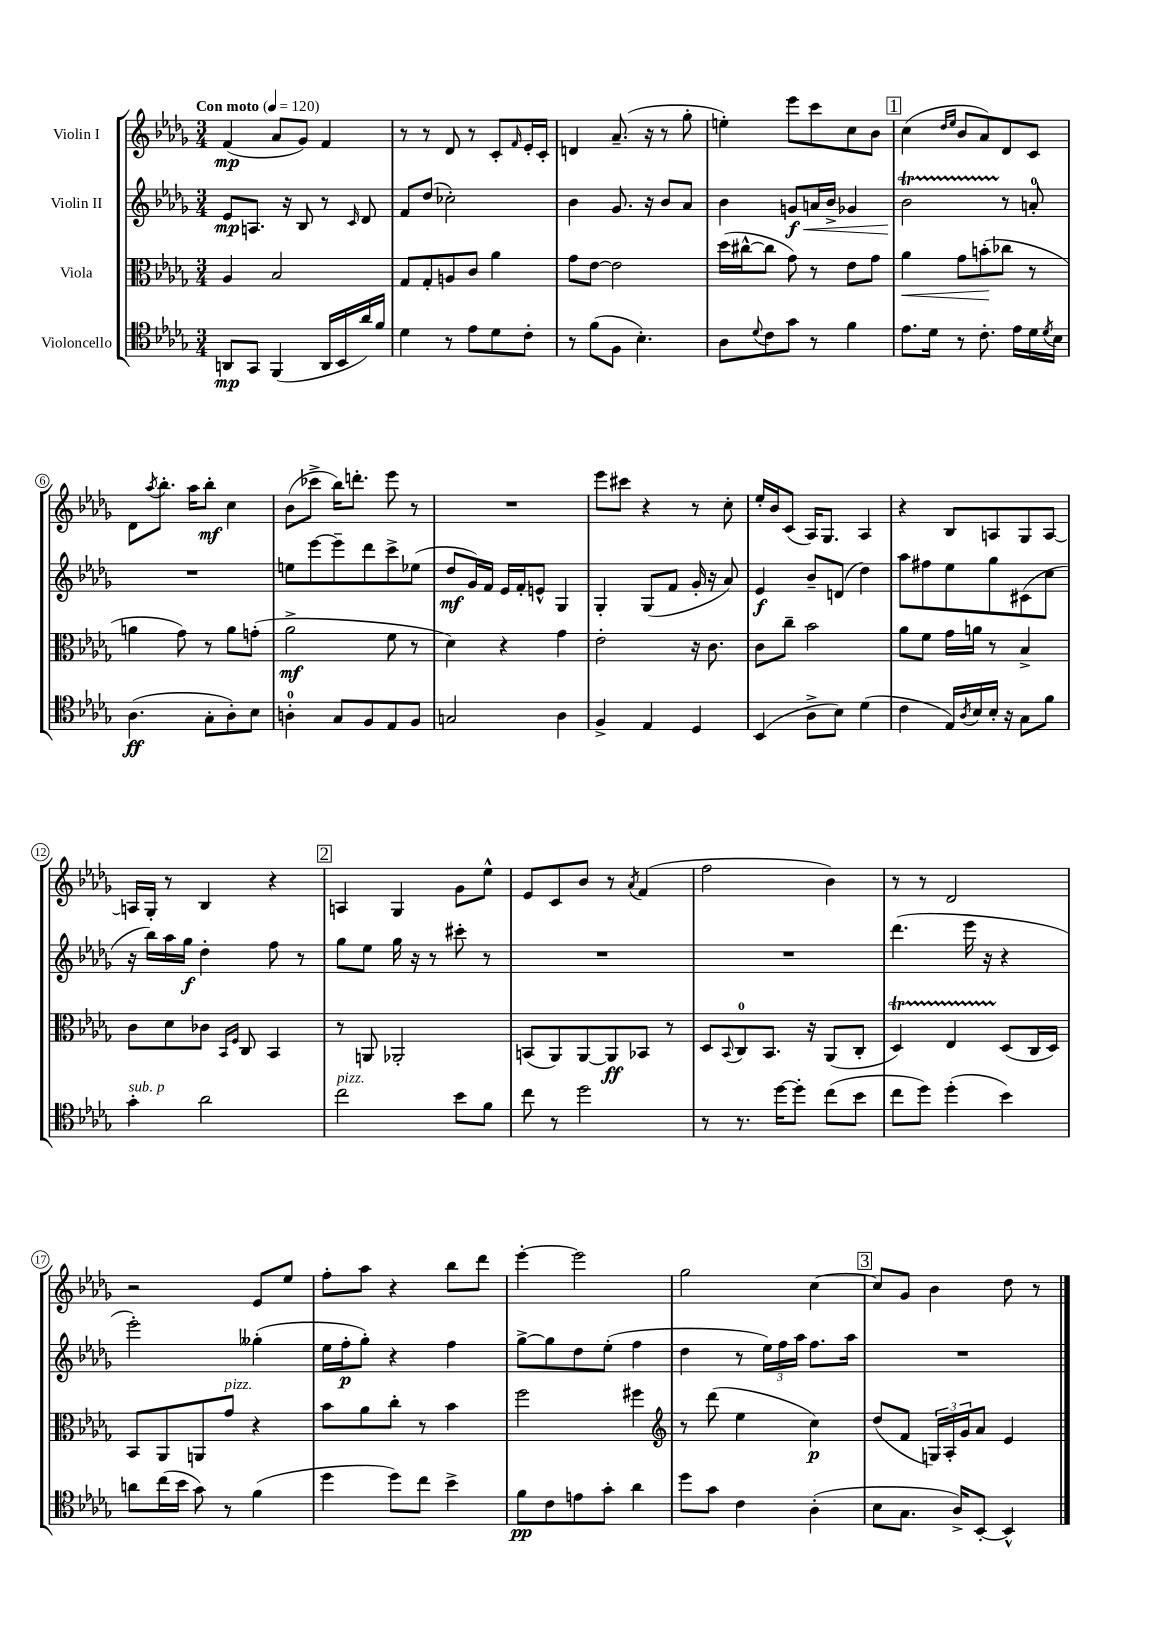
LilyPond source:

<<
\new StaffGroup <<
\new Staff = "s0" \with { instrumentName = "Violin I" } {
    \clef treble \key des \major \numericTimeSignature \time 3/4 \tempo "Con moto" 4 = 120
    f'4\mp( aes'8 ges'8) f'4 |
    r8 r8 des'8 r8 c'8-. \grace { f'16 } ees'16-. c'16-. |
    d'4 aes'8.--( r16 r8 ges''8-. |
    e''4-.) ees'''8 c'''8 c''8 bes'8 |
    \mark \markup { \box "1" } c''4( \grace { des''16 ees''16 } bes'8 aes'8) des'8 c'8 |
    des'8 \acciaccatura { aes''8 } bes''8.-. aes''16 bes''8-.\mf c''4 |
    bes'8( ces'''8-> bes''16) d'''8.-. ees'''8 r8 |
    R2. |
    ees'''8 cis'''8 r4 r8 c''8-. |
    ees''16-. bes'16 c'8( aes16) ges8. aes4 |
    r4 bes8 a8 ges8 a8~ |
    a16 ges16-. r8 bes4 r4 |
    \mark \markup { \box "2" } a4 ges4 ges'8 ees''8-^ |
    ees'8 c'8 bes'8 r8 \acciaccatura { aes'8 } f'4( |
    f''2 bes'4) |
    r8 r8 des'2 |
    r2 ees'8 ees''8 |
    f''8-. aes''8 r4 bes''8 des'''8 |
    ees'''4~-. ees'''2 |
    ges''2 c''4~ |
    \mark \markup { \box "3" } c''8 ges'8 bes'4 des''8 r8 \bar "|." |
}
\new Staff = "s1" \with { instrumentName = "Violin II" } {
    \clef treble \key des \major \numericTimeSignature \time 3/4
    ees'8\mp a8. r16 bes8 r8 \grace { c'16 } des'8 |
    f'8 des''8( ces''2-.) |
    bes'4 ges'8. r16 bes'8 aes'8 |
    bes'4 g'8\f\< a'16 bes'16-> ges'4 |
    \mark \markup { \box "1" } bes'2\startTrillSpan\! r8\stopTrillSpan a'8-0-. |
    R2. |
    e''8 ees'''8~ ees'''8-- des'''8 c'''8-> ees''8( |
    des''8\mf ges'16) f'16 ees'16 f'16-. e'8-^ ges4 |
    ges4-. ges8( f'8 ges'16-. r16 aes'8) |
    ees'4\f bes'8-- d'8( des''4) |
    aes''8 fis''8 ees''8 ges''8 cis'8( c''8 |
    r16 bes''16) aes''16 ges''16\f des''4-. f''8 r8 |
    \mark \markup { \box "2" } ges''8 ees''8 ges''16 r16 r8 cis'''8-. r8 |
    R2. |
    R2. |
    des'''4.( ees'''16 r16 r4 |
    ees'''2-.) geses''4-.( |
    ees''16 f''16-.\p ges''8-.) r4 f''4 |
    ges''8~-> ges''8 des''8 ees''8-.( f''4 |
    des''4 r8 \tuplet 3/2 { ees''16) f''16 aes''16 } f''8. aes''16 |
    \mark \markup { \box "3" } R2. \bar "|." |
}
\new Staff = "s2" \with { instrumentName = "Viola" } {
    \clef alto \key des \major \numericTimeSignature \time 3/4
    aes4 bes2 |
    ges8 ges8-. a8 c'8 aes'4 |
    ges'8 ees'8~ ees'2 |
    des''16( cis''16~-^ cis''8 ges'8) r8 ees'8 ges'8 |
    \mark \markup { \box "1" } aes'4\< ges'8 b'8-.\!( ces''8 r8 |
    a'4 ges'8) r8 a'8 g'8-.( |
    aes'2->\mf f'8 r8 |
    des'4) r4 ges'4 |
    ees'2-. r16 c'8. |
    c'8 c''8-- bes'2 |
    aes'8 f'8 ges'16 a'16 r8 bes4-> |
    c'8 des'8 ces'8 \grace { bes,16 f16 } c8 bes,4 |
    \mark \markup { \box "2" } r8 a,8 aes,2-. |
    b,8( aes,8) aes,8~ aes,8\ff bes,8 r8 |
    des8 \appoggiatura { bes,8 } c8-0 bes,8. r16 aes,8( c8-. |
    des4\startTrillSpan) ees4 des8\stopTrillSpan( c16 des16) |
    bes,8 aes,8 a,8 ges'8^\markup { \italic "pizz." } r4 |
    bes'8 aes'8 c''8-. r8 bes'4 |
    f''2 fis''4 |
    \clef treble r8 des'''8( ees''4 c''4\p) |
    \mark \markup { \box "3" } des''8( f'8 \tuplet 3/2 { g16) aes16-. ges'16 } aes'8 ees'4 \bar "|." |
}
\new Staff = "s3" \with { instrumentName = "Violoncello" } {
    \clef tenor \key des \major \numericTimeSignature \time 3/4
    a,8\mp ges,8 f,4( a,16 bes,16 aes'16) f'16 |
    des'4 r8 ees'8 des'8 c'8-. |
    r8 f'8( f8 bes4.-.) |
    aes8 \appoggiatura { des'8 } c'8 ges'8 r8 f'4 |
    \mark \markup { \box "1" } ees'8. des'16 r8 c'8.-. ees'16 des'16 \acciaccatura { des'8 } bes16 |
    aes4.\ff( ges8-. aes8-.) bes8 |
    a4-0-. ges8 f8 ees8 f8 |
    g2 aes4 |
    f4-> ees4 des4 |
    bes,4( aes8-> bes8) des'4( |
    c'4 ees16) \acciaccatura { aes8 } bes16 bes16-. r16 ges8 f'8 |
    ges'4-.^\markup { \italic "sub. p" } aes'2 |
    \mark \markup { \box "2" } c''2^\markup { \italic "pizz." } bes'8 f'8 |
    c''8 r8 des''2 |
    r8 r8. des''16~ des''8-. c''8( bes'8 |
    c''8 des''8) des''4-.( bes'4) |
    a'8 c''16( bes'16 ges'8) r8 f'4( |
    des''4 des''8) c''8 bes'4-> |
    f'8\pp c'8 e'8 ges'8-. aes'4 |
    des''8 ges'8 c'4 aes4-.( |
    \mark \markup { \box "3" } bes8 ges8. aes16->) bes,8~-. bes,4-^ \bar "|." |
}
>>
>>
\layout { \context { \Score \override BarNumber.stencil = #(make-stencil-circler 0.1 0.3 ly:text-interface::print) } }
